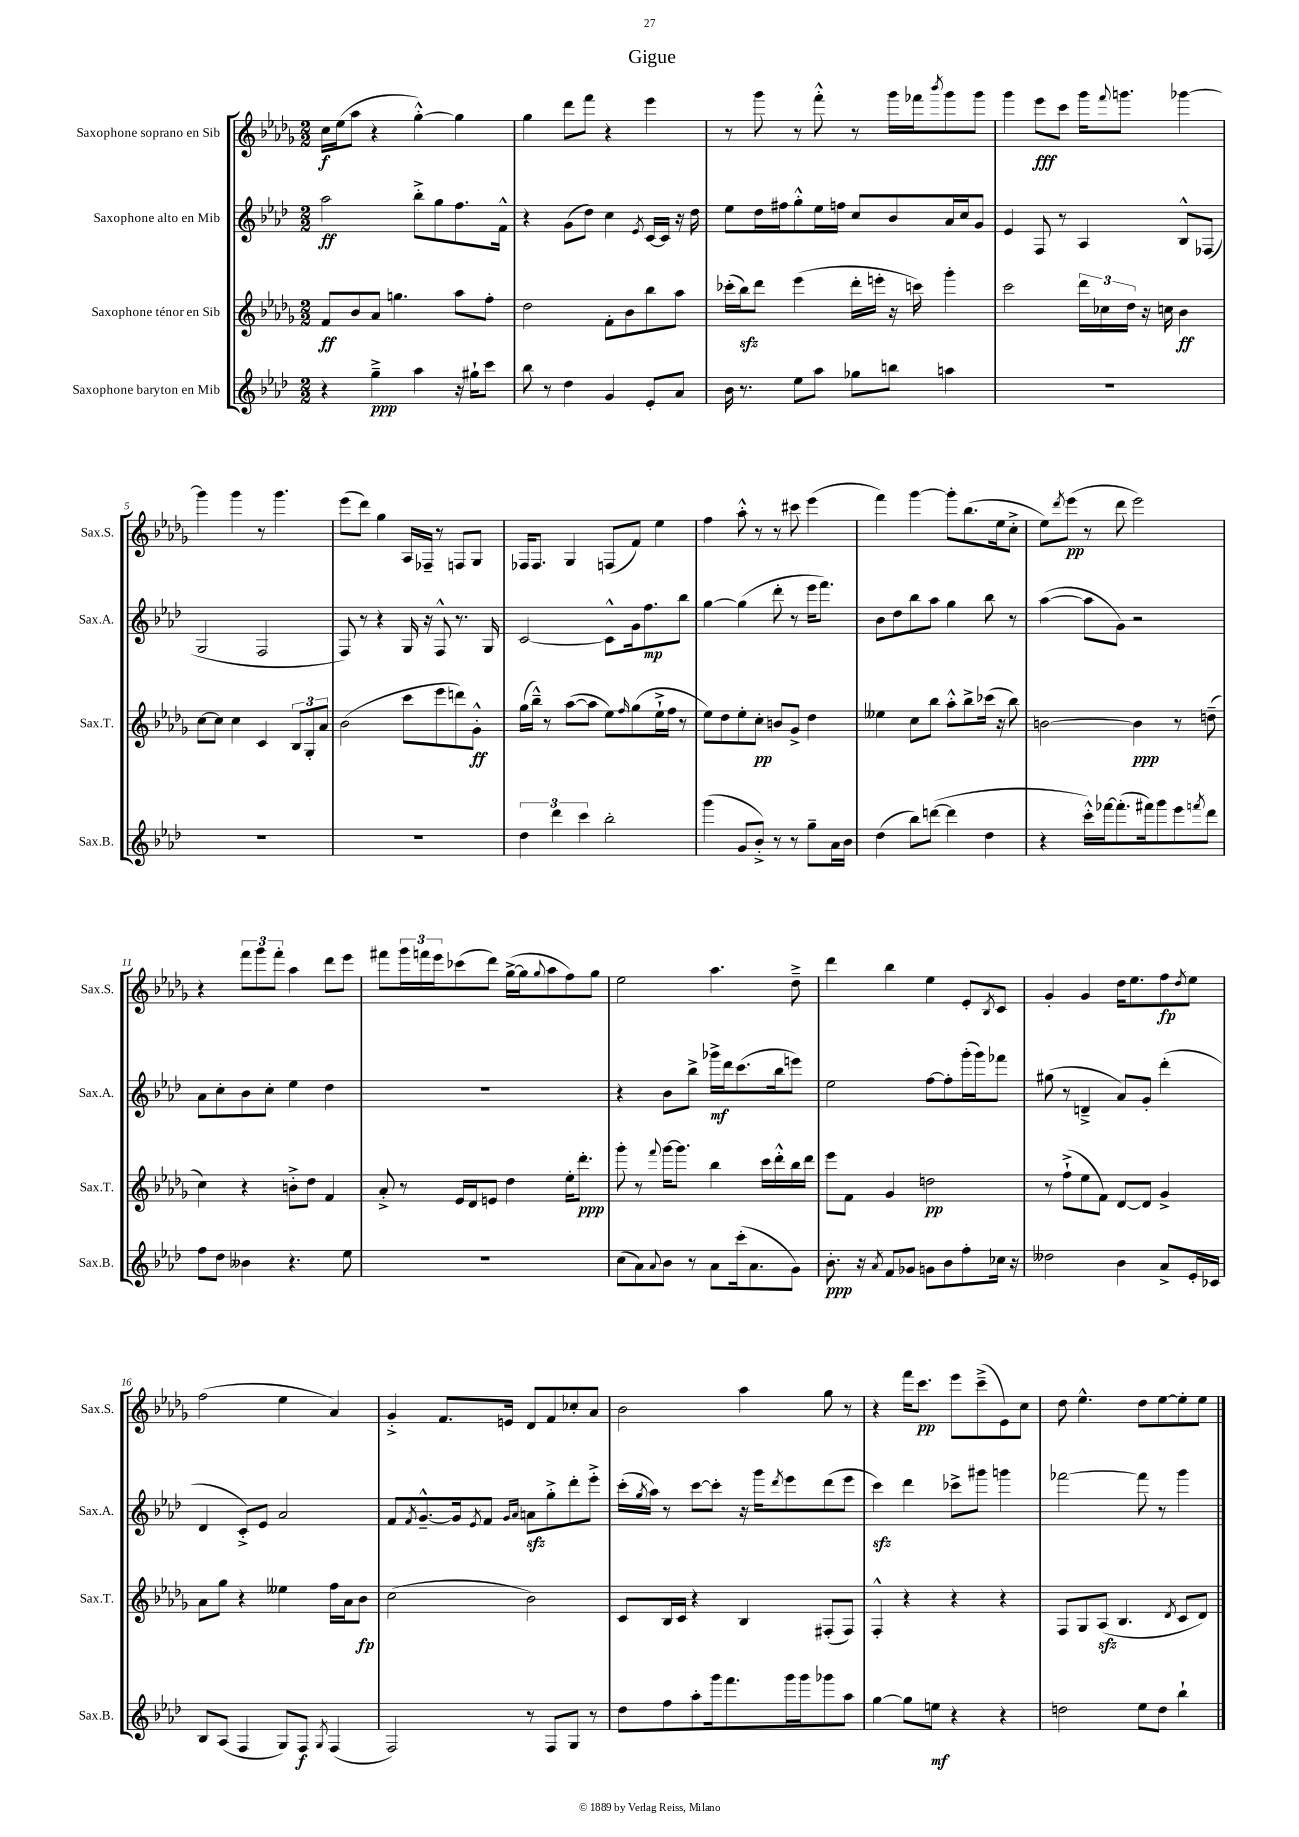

**kern	**dynam	**kern	**dynam	**kern	**dynam	**kern	**dynam
*part4	*part4	*part3	*part3	*part2	*part2	*part1	*part1
*staff4	*staff4	*staff3	*staff3	*staff2	*staff2	*staff1	*staff1
*I"Saxophone baryton en Mib	*	*I"Saxophone ténor en Sib	*	*I"Saxophone alto en Mib	*	*I"Saxophone soprano en Sib	*
*I'Sax.B.	*	*I'Sax.T.	*	*I'Sax.A.	*	*I'Sax.S.	*
*clefG2	*	*clefG2	*	*clefG2	*	*clefG2	*
*k[b-e-a-d-]	*	*k[b-e-a-d-g-]	*	*k[b-e-a-d-]	*	*k[b-e-a-d-g-]	*
*M2/2	*	*M2/2	*	*M2/2	*	*M2/2	*
=1	=1	=1	=1	=1	=1	=1	=1
4r	.	8f/L	ff	2aa-\	ff	16cc\LL	f
.	.	.	.	.	.	(16ee-\J	.
.	.	8b-/	.	.	.	8aa-\J	.
4gg~^\	ppp	8a-/J	.	.	.	4r	.
.	.	4.ggn\	.	.	.	.	.
4aa-\	.	.	.	8bb-'^\L	.	[4gg-'^^\)	.
.	.	.	.	8gg\	.	.	.
16r	.	8aa-\L	.	8.ff\	.	4gg-\]	.
16gg#X`\KL	.	.	.	.	.	.	.
8ccc\J	.	8ff'\J	.	.	.	.	.
.	.	.	.	16f^^\Jk	.	.	.
=2	=2	=2	=2	=2	=2	=2	=2
8bb-\	.	2dd-\	.	4r	.	4gg-\	.
8r	.	.	.	.	.	.	.
4dd-\	.	.	.	(8g\L	.	8ddd-\L	.
.	.	.	.	8dd-\J)	.	8fff\J	.
4g/	.	8f'\L	.	4cc\	.	4r	.
.	.	8b-\	.	.	.	.	.
.	.	.	.	8qe-/	.	.	.
8e-'/L	.	8bb-\	.	[16c/LL	.	4eee-\	.
.	.	.	.	16c/JJ]	.	.	.
8a-/J	.	8aa-\J	.	16r	.	.	.
.	.	.	.	16dd-\	.	.	.
=3	=3	=3	=3	=3	=3	=3	=3
16b-\	.	(16ccc-X'\LL	.	8ee-\L	.	8r	.
8.r	.	16bb-zz\J)	.	.	.	.	.
.	.	8ddd-\J	.	16dd-\L	.	8ggg-\	.
.	.	.	.	16ff#X\J	.	.	.
8ee-\L	.	(4eee-\	.	8gg'^^\	.	8r	.
8aa-\J	.	.	.	16ee-\L	.	8fff'^^\	.
.	.	.	.	16ffn\JJ	.	.	.
8gg-X\L	.	16ddd-'\LL	.	8cc/L	.	8r	.
.	.	16eeen'\JJ	.	.	.	.	.
8bbn\J	.	16r	.	8b-/	.	16ggg-\LL	.
.	.	16cccn\)	.	.	.	16fff-X\J	.
.	.	.	.	.	.	8qbbb-/	.
4aan\	.	4ggg-'\	.	16a-/L	.	8ggg-\	.
.	.	.	.	16cc/J	.	.	.
.	.	.	.	8g/J	.	8ggg-\J	.
=4	=4	=4	=4	=4	=4	=4	=4
1r	.	2ccc\	.	4e-/	.	4ggg-\	.
.	.	.	.	8F/	.	8eee-\L	fff
.	.	.	.	8r	.	8ccc\J	.
.	.	24ddd-\LL	.	4A-/	.	16ggg-\KL	.
.	.	24cc-X\	.	.	.	.	.
.	.	.	.	.	.	8qqfff/	.
.	.	.	.	.	.	8.gggn\J	.
.	.	24dd-\JJ	.	.	.	.	.
.	.	16r	.	.	.	.	.
.	.	16ccn\	.	.	.	.	.
.	.	4b-\	ff	8B-^^/L	.	[4ggg-X\	.
.	.	.	.	(8F-X/J	.	.	.
!!LO:LB:g=z
=5	=5	=5	=5	=5	=5	=5	=5
1r	.	[8cc\L	.	2G/	.	4ggg-\]	.
.	.	8cc\J]	.	.	.	.	.
.	.	4cc\	.	.	.	4ggg-\	.
.	.	4c/	.	2F/	.	8r	.
.	.	.	.	.	.	4.ggg-\	.
.	.	12B-/L	.	.	.	.	.
.	.	12G-'/	.	.	.	.	.
.	.	12a-/J	.	.	.	.	.
=6	=6	=6	=6	=6	=6	=6	=6
1r	.	(2b-\	.	8F/)	.	(8eee-\L	.
.	.	.	.	8r	.	8ddd-\J)	.
.	.	.	.	4r	.	4gg-\	.
.	.	8ccc\L	.	16G/	.	16A-/LL	.
.	.	.	.	16r	.	16F-X~/JJ	.
.	.	8eee-\	.	8F^^/	.	8r	.
.	.	8dddn\)	.	8.r	.	8Fn/L	.
.	.	8g-'^^\J	ff	.	.	8G-/J	.
.	.	.	.	16G/	.	.	.
=7	=7	=7	=7	=7	=7	=7	=7
6dd-\	.	(16gg-\LL	.	[2c/	.	16F-X/KL	.
.	.	16bb-~^^\JJ)	.	.	.	8.F-/J	.
.	.	8r	.	.	.	.	.
6ddd-\	.	.	.	.	.	.	.
.	.	([8aa-\L	.	.	.	4G-/	.
6ccc\	.	.	.	.	.	.	.
.	.	8aa-\J]	.	.	.	.	.
2bb-'\	.	8ee-\L)	.	8c^^\L]	.	(8Fn/L	.
.	.	16qqff/	.	.	.	.	.
.	.	(8gg-\	.	16g\k	.	8f/J)	.
.	.	.	.	8.ff\	mp	.	.
.	.	16ee-`^\L	.	.	.	4ee-\	.
.	.	16ff\JJ	.	.	.	.	.
.	.	8r	.	8bb-\J	.	.	.
=8	=8	=8	=8	=8	=8	=8	=8
(4ggg\	.	8ee-\L)	.	[4gg\	.	4ff\	.
.	.	8dd-\	.	.	.	.	.
8g/L	.	8ee-'\	.	(4gg\]	.	8aa-'^^\	.
8b-'^/J)	.	8cc'\J	pp	.	.	8r	.
8r	.	8bn/L	.	8ddd-'\	.	8r	.
8r	.	8g-^/J	.	8r	.	8ccc#X\	.
8gg~\L	.	4dd-\	.	16eee-\KL	.	(4eee-\	.
.	.	.	.	8.fff\J)	.	.	.
16a-\L	.	.	.	.	.	.	.
16b-\JJ	.	.	.	.	.	.	.
=9	=9	=9	=9	=9	=9	=9	=9
(4dd-\	.	4ee--X\	.	8b-\L	.	4fff\)	.
.	.	.	.	8dd-\	.	.	.
8bb-\L)	.	8cc\L	.	8bb-\	.	[4ggg-\	.
([8dddn\J	.	8bb-\J	.	8aa-\J	.	.	.
4ddd\]	.	8aa-'^^\L	.	4gg\	.	8ggg-'\L]	.
.	.	8bb-^\	.	.	.	(8.bb-\	.
4dd-\	.	(16ccc-X\Jk	.	8bb-\	.	.	.
.	.	16r	.	.	.	16ee-\k	.
.	.	8bb-\)	.	8r	.	8cc'^\J	.
=10	=10	=10	=10	=10	=10	=10	=10
4r	.	[2bn\	.	([4aa-\	.	8ee-\L)	.
.	.	.	.	.	.	8qddd-/	.
.	.	.	.	.	.	(8eee-\J	pp
16ccc'^^\LL)	.	.	.	8aa-\L]	.	8r	.
[16fff-X\J	.	.	.	.	.	.	.
(8.fff-'\]	.	.	.	8g\J)	.	8ddd-\	.
.	.	4b\]	ppp	2r	.	2eee-\)	.
16fff#X\k)	.	.	.	.	.	.	.
8ggg\	.	.	.	.	.	.	.
8eee-\	.	8r	.	.	.	.	.
8qfffn/	.	.	.	.	.	.	.
8ddd-\J	.	(8ddn~\	.	.	.	.	.
!!LO:LB:g=z
=11	=11	=11	=11	=11	=11	=11	=11
8ff\L	.	4cc\)	.	8a-\L	.	4r	.
8dd-\J	.	.	.	8cc'\	.	.	.
4b--X\	.	4r	.	8b-\	.	12fff\L	.
.	.	.	.	.	.	12ggg-\	.
.	.	.	.	8cc'\J	.	.	.
.	.	.	.	.	.	12fff'\J	.
4.r	.	8bn'^\L	.	4ee-\	.	4aa-\	.
.	.	8dd-\J	.	.	.	.	.
.	.	4f/	.	4dd-\	.	8ddd-\L	.
8ee-\	.	.	.	.	.	8eee-\J	.
=12	=12	=12	=12	=12	=12	=12	=12
1r	.	8a-'^/	.	1r	.	8fff#X\L	.
.	.	8r	.	.	.	24ggg-\L	.
.	.	.	.	.	.	24fffn\	.
.	.	.	.	.	.	24eee-\J	.
.	.	16e-/LL	.	.	.	(8ccc-X\	.
.	.	16d-/J	.	.	.	.	.
.	.	8en/J	.	.	.	8ddd-\J)	.
.	.	4dd-\	.	.	.	([16gg-^\LL	.
.	.	.	.	.	.	16gg-\J]	.
.	.	.	.	.	.	8qqgg-/	.
.	.	.	.	.	.	8aa-\	.
.	.	16ee-'\KL	.	.	.	8ff\)	.
.	.	8.ddd-'\J	ppp	.	.	.	.
.	.	.	.	.	.	8gg-\J	.
=13	=13	=13	=13	=13	=13	=13	=13
(8cc\L	.	8ggg-'\	.	4r	.	2ee-\	.
8a-\)	.	8r	.	.	.	.	.
8qqa-/	.	8qqfff/	.	.	.	.	.
8b-\J	.	[16ggg-\KL	.	8b-\L	.	.	.
.	.	8.ggg-\J]	.	.	.	.	.
8r	.	.	.	8bb-^\J	.	.	.
8a-\L	.	4bb-\	.	16ggg-X^\LL	mf	4.aa-\	.
.	.	.	.	16ddd-\J	.	.	.
(16ccc'\k	.	.	.	(8.ccc\	.	.	.
8.a-\	.	.	.	.	.	.	.
.	.	16ccc\LL	.	.	.	.	.
.	.	16ddd-'^^\	.	16bb-\k	.	.	.
8g\J)	.	16bb-\	.	8eeen\J)	.	8dd-~^\	.
.	.	16ddd-\JJ	.	.	.	.	.
=14	=14	=14	=14	=14	=14	=14	=14
8.b-'\	ppp	8eee-\L	.	2ee-\	.	4ddd-\	.
.	.	8f\J	.	.	.	.	.
16r	.	.	.	.	.	.	.
8qa-/	.	.	.	.	.	.	.
8f/L	.	4g-/	.	.	.	4bb-\	.
8g-X/J	.	.	.	.	.	.	.
8gn\L	.	2ddn\	pp	[8ff\L	.	4ee-\	.
8b-\	.	.	.	8ff'\]	.	.	.
8ff'\	.	.	.	(16ggg'\L	.	8e-'/L	.
.	.	.	.	16ggg\J)	.	.	.
.	.	.	.	.	.	8qB-/	.
16cc-X\Jk	.	.	.	8fff-X\J	.	8c/J	.
16r	.	.	.	.	.	.	.
=15	=15	=15	=15	=15	=15	=15	=15
2dd--X\	.	8r	.	(8gg#X\	.	4g-'/	.
.	.	(8ff`^\L	.	8r	.	.	.
.	.	8ee-\	.	4dn~^/	.	4g-/	.
.	.	8f\J)	.	.	.	.	.
4b-\	.	[8d-/L	.	8a-/L)	.	16dd-\KL	.
.	.	.	.	.	.	8.ee-\	.
.	.	8d-/J]	.	8g'/J	.	.	.
8a-^/L	.	4g-^/	.	(4ddd-'\	.	8ff\	fp
.	.	.	.	.	.	8qdd-/	.
16e-'/L	.	.	.	.	.	8ee-\J	.
16c-X/JJ	.	.	.	.	.	.	.
!!LO:LB:g=z
=16	=16	=16	=16	=16	=16	=16	=16
8B-/L	.	8a-\L	.	4d-/	.	(2ff\	.
(8A-/J	.	8gg-\J	.	.	.	.	.
4F/	.	4r	.	8c'^/L)	.	.	.
.	.	.	.	8e-/J	.	.	.
8G/L)	.	4ee--X\	.	2a-/	.	4ee-\	.
8F/J	f	.	.	.	.	.	.
8qG/	.	.	.	.	.	.	.
(4F/	.	16ff\LL	.	.	.	4a-/)	.
.	.	16a-\J	.	.	.	.	.
.	.	8b-\J	fp	.	.	.	.
=17	=17	=17	=17	=17	=17	=17	=17
2F/)	.	(2cc\	.	8f/L	.	4g-'^/	.
.	.	.	.	8qf/	.	.	.
.	.	.	.	[8.g~^^/	.	.	.
.	.	.	.	.	.	8.f/L	.
.	.	.	.	16g/k]	.	.	.
.	.	.	.	8qe-/	.	.	.
.	.	.	.	8f/J	.	.	.
.	.	.	.	.	.	16en/Jk	.
.	.	.	.	16qqg/LL	.	.	.
.	.	.	.	16qqa-/JJ	.	.	.
8r	.	2b-\)	.	8anzz\L	.	8d-/L	.
8F/L	.	.	.	8gg'^\	.	8f/	.
8G/J	.	.	.	8ddd-'\	.	8cc-X'/	.
8r	.	.	.	8eee-'^\J	.	8a-/J	.
=18	=18	=18	=18	=18	=18	=18	=18
8dd-\L	.	8c/L	.	(16ccc'\LL	.	2b-\	.
.	.	.	.	8qgg/	.	.	.
.	.	.	.	16aa-\JJ)	.	.	.
8ff\	.	16B-/L	.	8r	.	.	.
.	.	16c/JJ	.	.	.	.	.
8aa-'\	.	4r	.	[8ccc\L	.	.	.
16ggg\k	.	.	.	8ccc'\J]	.	.	.
8.fff\	.	.	.	.	.	.	.
.	.	4B-/	.	16r	.	4aa-\	.
.	.	.	.	16ggg\KL	.	.	.
.	.	.	.	8qddd-/	.	.	.
16ggg\L	.	.	.	8eee-\	.	.	.
16ggg\J	.	.	.	.	.	.	.
8ggg-X\	.	(8F#X'/L	.	(8ddd-\	.	8gg-\	.
8aa-\J	.	8F#/J)	.	8eee-\J	.	8r	.
=19	=19	=19	=19	=19	=19	=19	=19
[4gg\	.	4F'^^/	.	4ccczz\)	.	4r	.
8gg\L]	.	4r	.	4ddd-\	.	16fff\KL	.
.	.	.	.	.	.	8.ccc\J	pp
8een\J	mf	.	.	.	.	.	.
4r	.	4r	.	8ccc-X^\L	.	8eee-\L	.
.	.	.	.	8ggg#X\J	.	(8ccc~^\	.
4r	.	4r	.	4gggn\	.	8e-\)	.
.	.	.	.	.	.	8cc\J	.
=20	=20	=20	=20	=20	=20	=20	=20
2ddn\	.	8F/L	.	[2fff-X\	.	8dd-\	.
.	.	8G-/	.	.	.	4.ee-^^\	.
.	.	(8A-zz/J	.	.	.	.	.
.	.	4.B-/	.	.	.	.	.
8ee-\L	.	.	.	8fff-\]	.	8dd-\L	.
8dd\J	.	.	.	8r	.	[8ee-\	.
.	.	8qd-/	.	.	.	.	.
4bb-`\	.	8c/L	.	4ggg\	.	8ee-'\]	.
.	.	8d-/J)	.	.	.	8ee-\J	.
==	==	==	==	==	==	==	==
*-	*-	*-	*-	*-	*-	*-	*-
